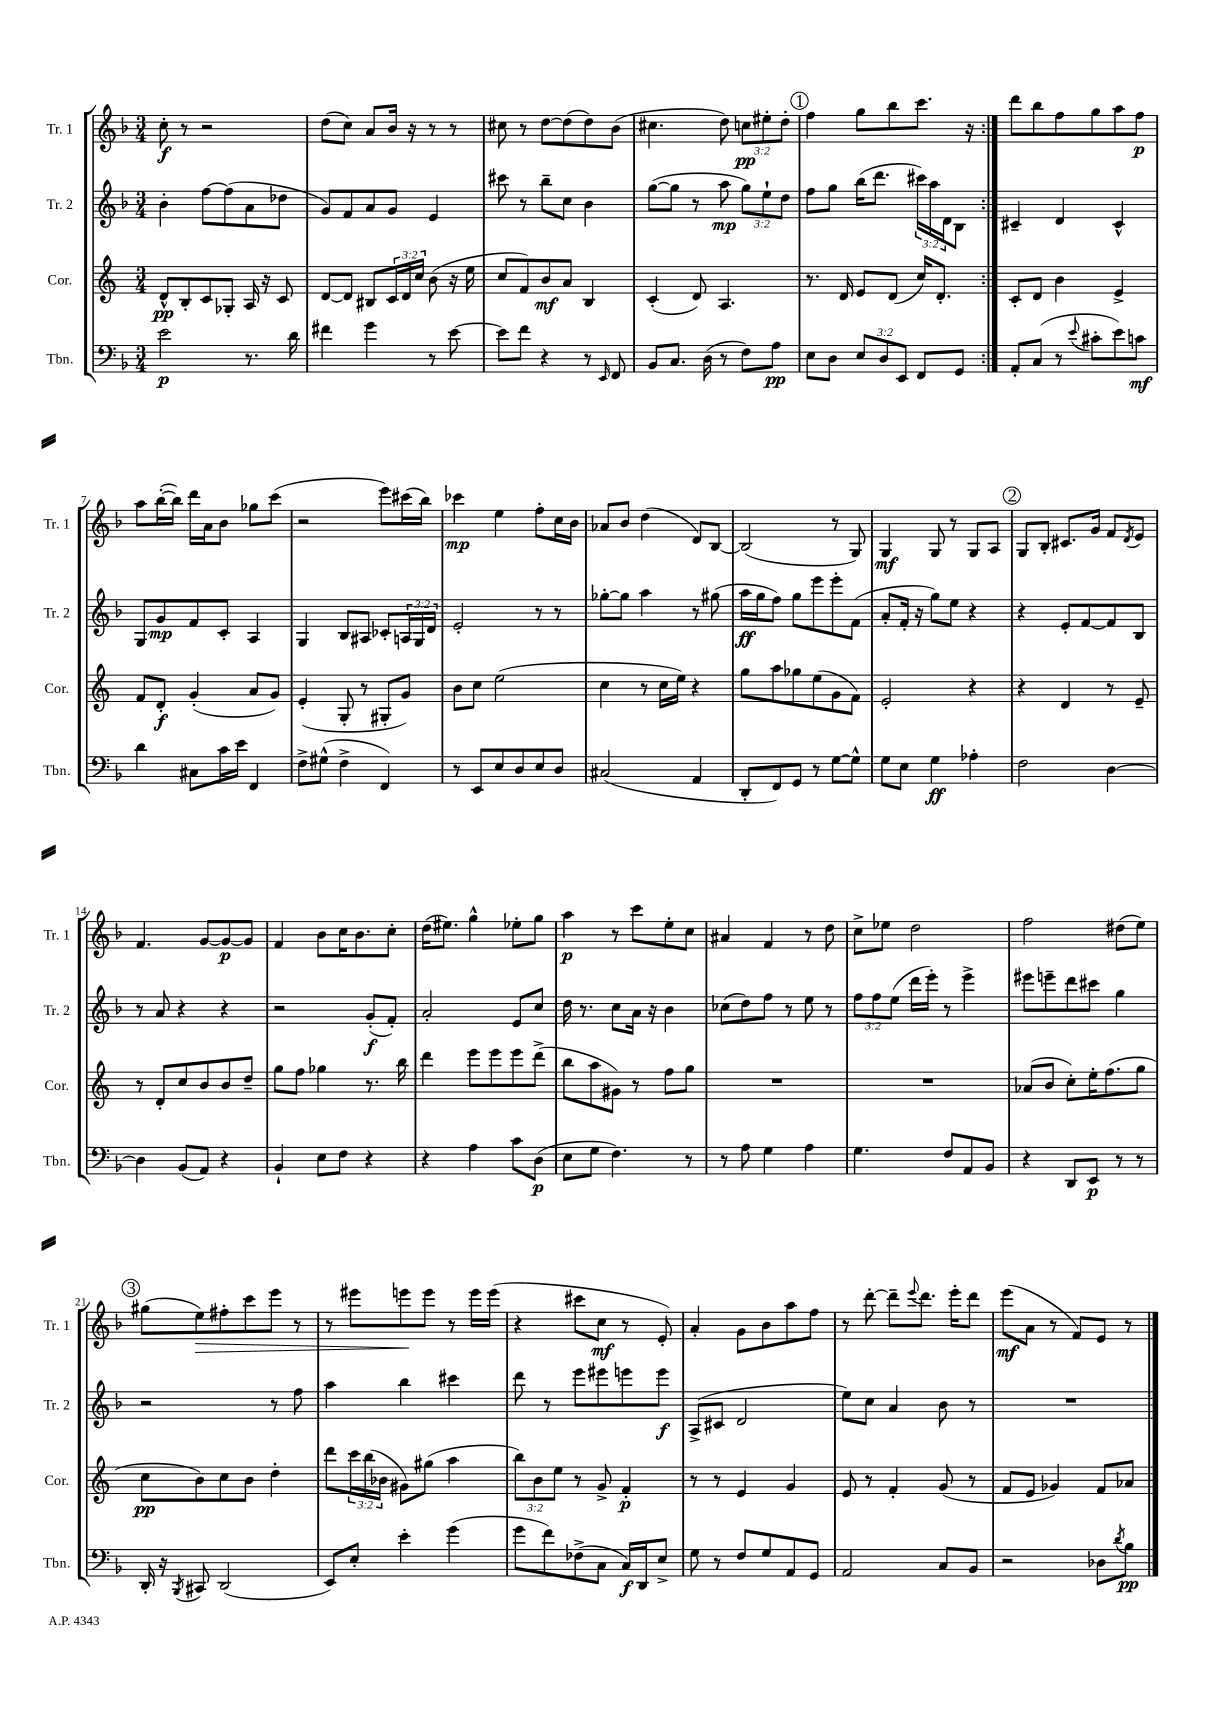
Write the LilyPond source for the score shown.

<<
\new StaffGroup <<
\new Staff = "s0" \with { instrumentName = "Tr. 1" shortInstrumentName = "Tr. 1" } {
    \clef treble \key f \major \numericTimeSignature \time 3/4 \override Staff.TupletNumber.text = #tuplet-number::calc-fraction-text
    \repeat volta 2 { c''8-.\f r8 r2 |
    d''8( c''8) a'8 bes'16 r16 r8 r8 |
    cis''8 r8 d''8~ d''8( d''8) bes'8( |
    cis''4. d''8) \tuplet 3/2 { c''8\pp eis''8-. d''8-. } |
    \mark \markup { \circle "1" } f''4 g''8 bes''8 c'''8. r16 | }
    d'''8 bes''8 f''8 g''8 a''8 f''8\p |
    a''8 bes''16~-.( bes''16) d'''16 a'16 bes'8 ges''8 c'''8( |
    r2 e'''8) cis'''16( bes''16) |
    ces'''4\mp e''4 f''8-. c''16 bes'16 |
    aes'8 bes'8 d''4( d'8) bes8~ |
    bes2( r8 g8) |
    g4\mf g8 r8 g8 a8 |
    \mark \markup { \circle "2" } g8 bes8-. cis'8. g'16 f'8 \acciaccatura { d'8 } e'8 |
    f'4. g'8~ g'8~\p g'8 |
    f'4 bes'8 c''16 bes'8. c''8-. |
    d''16( eis''8.) g''4-^ ees''8-. g''8 |
    a''4\p r8 c'''8 e''8-. c''8 |
    ais'4 f'4 r8 d''8 |
    c''8-> ees''8 d''2 |
    f''2 dis''8( e''8) |
    \mark \markup { \circle "3" } gis''8( e''8\>) fis''8-. c'''8 e'''8 r8 |
    r8 eis'''8 e'''8\! e'''8 r8 e'''16 e'''16( |
    r4 cis'''8 c''8\mf r8 e'8-.) |
    a'4-. g'8 bes'8 a''8 f''8 |
    r8 d'''8~-. d'''8-- \appoggiatura { e'''8 } d'''8. e'''16-. d'''8 |
    e'''8\mf( a'8 r8 f'8) e'8 r8 \bar "|." |
}
\new Staff = "s1" \with { instrumentName = "Tr. 2" shortInstrumentName = "Tr. 2" } {
    \clef treble \key f \major \numericTimeSignature \time 3/4 \override Staff.TupletNumber.text = #tuplet-number::calc-fraction-text
    \repeat volta 2 { bes'4-. f''8~ f''8( a'8 des''8 |
    g'8) f'8 a'8 g'8 e'4 |
    cis'''8 r8 bes''8-- c''8 bes'4 |
    g''8~( g''8 r8 a''8\mp \tuplet 3/2 { g''8) e''8-! d''8 } |
    \mark \markup { \circle "1" } f''8 g''8 bes''16( d'''8. \tuplet 3/2 { cis'''16) a''16 d'16 } bes8 | }
    cis'4-- d'4 cis'4-^ |
    g8 g'8\mp f'8 c'8-. a4 |
    g4 bes8 ais8 ces'8-. \tuplet 3/2 { a16 g16 d'16 } |
    e'2-. r8 r8 |
    ges''8~-. ges''8 a''4 r8 gis''8( |
    a''16\ff g''16 f''8) g''8 e'''8 e'''8-. f'8( |
    a'8-. f'16-. r16 g''8) e''8 r4 |
    \mark \markup { \circle "2" } r4 e'8-. f'8~ f'8 bes8 |
    r8 a'8 r4 r4 |
    r2 g'8-.\f( f'8-.) |
    a'2-. e'8 c''8 |
    d''16 r8. c''8 a'16 r16 bes'4 |
    ces''8( d''8) f''8 r8 e''8 r8 |
    \tuplet 3/2 { f''8 f''8 e''8( } d'''16 e'''16-.) r8 e'''4-> |
    eis'''8 e'''8-- d'''8 cis'''8 g''4 |
    \mark \markup { \circle "3" } r2 r8 f''8 |
    a''4 bes''4 cis'''4 |
    d'''8 r8 e'''8 eis'''8 e'''8 e'''8\f |
    a8->( cis'8 d'2 |
    e''8) c''8 a'4 bes'8 r8 |
    R2. \bar "|." |
}
\new Staff = "s2" \with { instrumentName = "Cor." shortInstrumentName = "Cor." } {
    \clef treble \key c \major \numericTimeSignature \time 3/4 \override Staff.TupletNumber.text = #tuplet-number::calc-fraction-text
    \repeat volta 2 { d'8-^\pp b8-. c'8 ges8-. a16 r16 c'8 |
    d'8~ d'8 bis8 \tuplet 3/2 { c'16 d'16 c''16 } b'8( r16 e''16 |
    c''8 f'8) b'8\mf a'8 b4 |
    c'4-.( d'8) a4. |
    \mark \markup { \circle "1" } r8. d'16 e'8 d'8( c''16) d'8.-. | }
    c'8-. d'8 b'4 e'4-> |
    f'8 d'8-.\f g'4-.( a'8 g'8) |
    e'4-.( g8-. r8 gis8-. g'8) |
    b'8 c''8 e''2( |
    c''4 r8 c''16 e''16) r4 |
    g''8 a''8 ges''8 e''8( g'8 f'8) |
    e'2-. r4 |
    \mark \markup { \circle "2" } r4 d'4 r8 e'8-- |
    r8 d'8-. c''8 b'8 b'8 d''8-- |
    g''8 f''8 ges''4 r8. b''16 |
    d'''4 e'''8 e'''8 e'''8 d'''8->( |
    b''8 a''8 gis'8) r8 f''8 g''8 |
    R2. |
    R2. |
    aes'8( b'8 c''8-.) e''16-. f''8.( g''8 |
    \mark \markup { \circle "3" } c''8\pp b'8) c''8 b'8 d''4-. |
    d'''8 \tuplet 3/2 { c'''16 b''16( bes'16 } gis'8) gis''8( a''4 |
    \tuplet 3/2 { b''8) b'8 e''8 } r8 g'8-> f'4-.\p |
    r8 r8 e'4 g'4 |
    e'8 r8 f'4-. g'8( r8 |
    f'8 e'8 ges'4) f'8 aes'8 \bar "|." |
}
\new Staff = "s3" \with { instrumentName = "Tbn." shortInstrumentName = "Tbn." } {
    \clef bass \key f \major \numericTimeSignature \time 3/4 \override Staff.TupletNumber.text = #tuplet-number::calc-fraction-text
    \repeat volta 2 { e'2\p r8. d'16 |
    fis'4 g'4 r8 e'8~ |
    e'8 f'8 r4 r8 \grace { e,16 } f,8 |
    bes,8 c8. d16( r8 f8) a8\pp |
    \mark \markup { \circle "1" } e8 d8 \tuplet 3/2 { e8 d8 e,8 } f,8 g,8 | }
    a,8-. c8( r8 \appoggiatura { e'8 } cis'8-. e'8) c'8\mf |
    d'4 cis8 c'16 e'16 f,4 |
    f8-> gis8-^( f4-> f,4) |
    r8 e,8 e8 d8 e8 d8 |
    cis2( a,4 |
    d,8-. f,8) g,8 r8 g8~ g8-^ |
    g8 e8 g4\ff aes4-. |
    \mark \markup { \circle "2" } f2 d4~ |
    d4 bes,8( a,8) r4 |
    bes,4-! e8 f8 r4 |
    r4 a4 c'8 d8\p( |
    e8 g8 f4.) r8 |
    r8 a8 g4 a4 |
    g4. f8 a,8 bes,8 |
    r4 d,8 e,8\p r8 r8 |
    \mark \markup { \circle "3" } d,16-. r16 \acciaccatura { bes,,8 } cis,8 d,2( |
    e,8) e8-. e'4-. g'4( |
    g'8 f'8) fes8->( c8 c16\f) d,16 e8-> |
    g8 r8 f8 g8 a,8 g,8 |
    a,2 c8 bes,8 |
    r2 des8 \acciaccatura { d'8 } bes8\pp \bar "|." |
}
>>
>>
